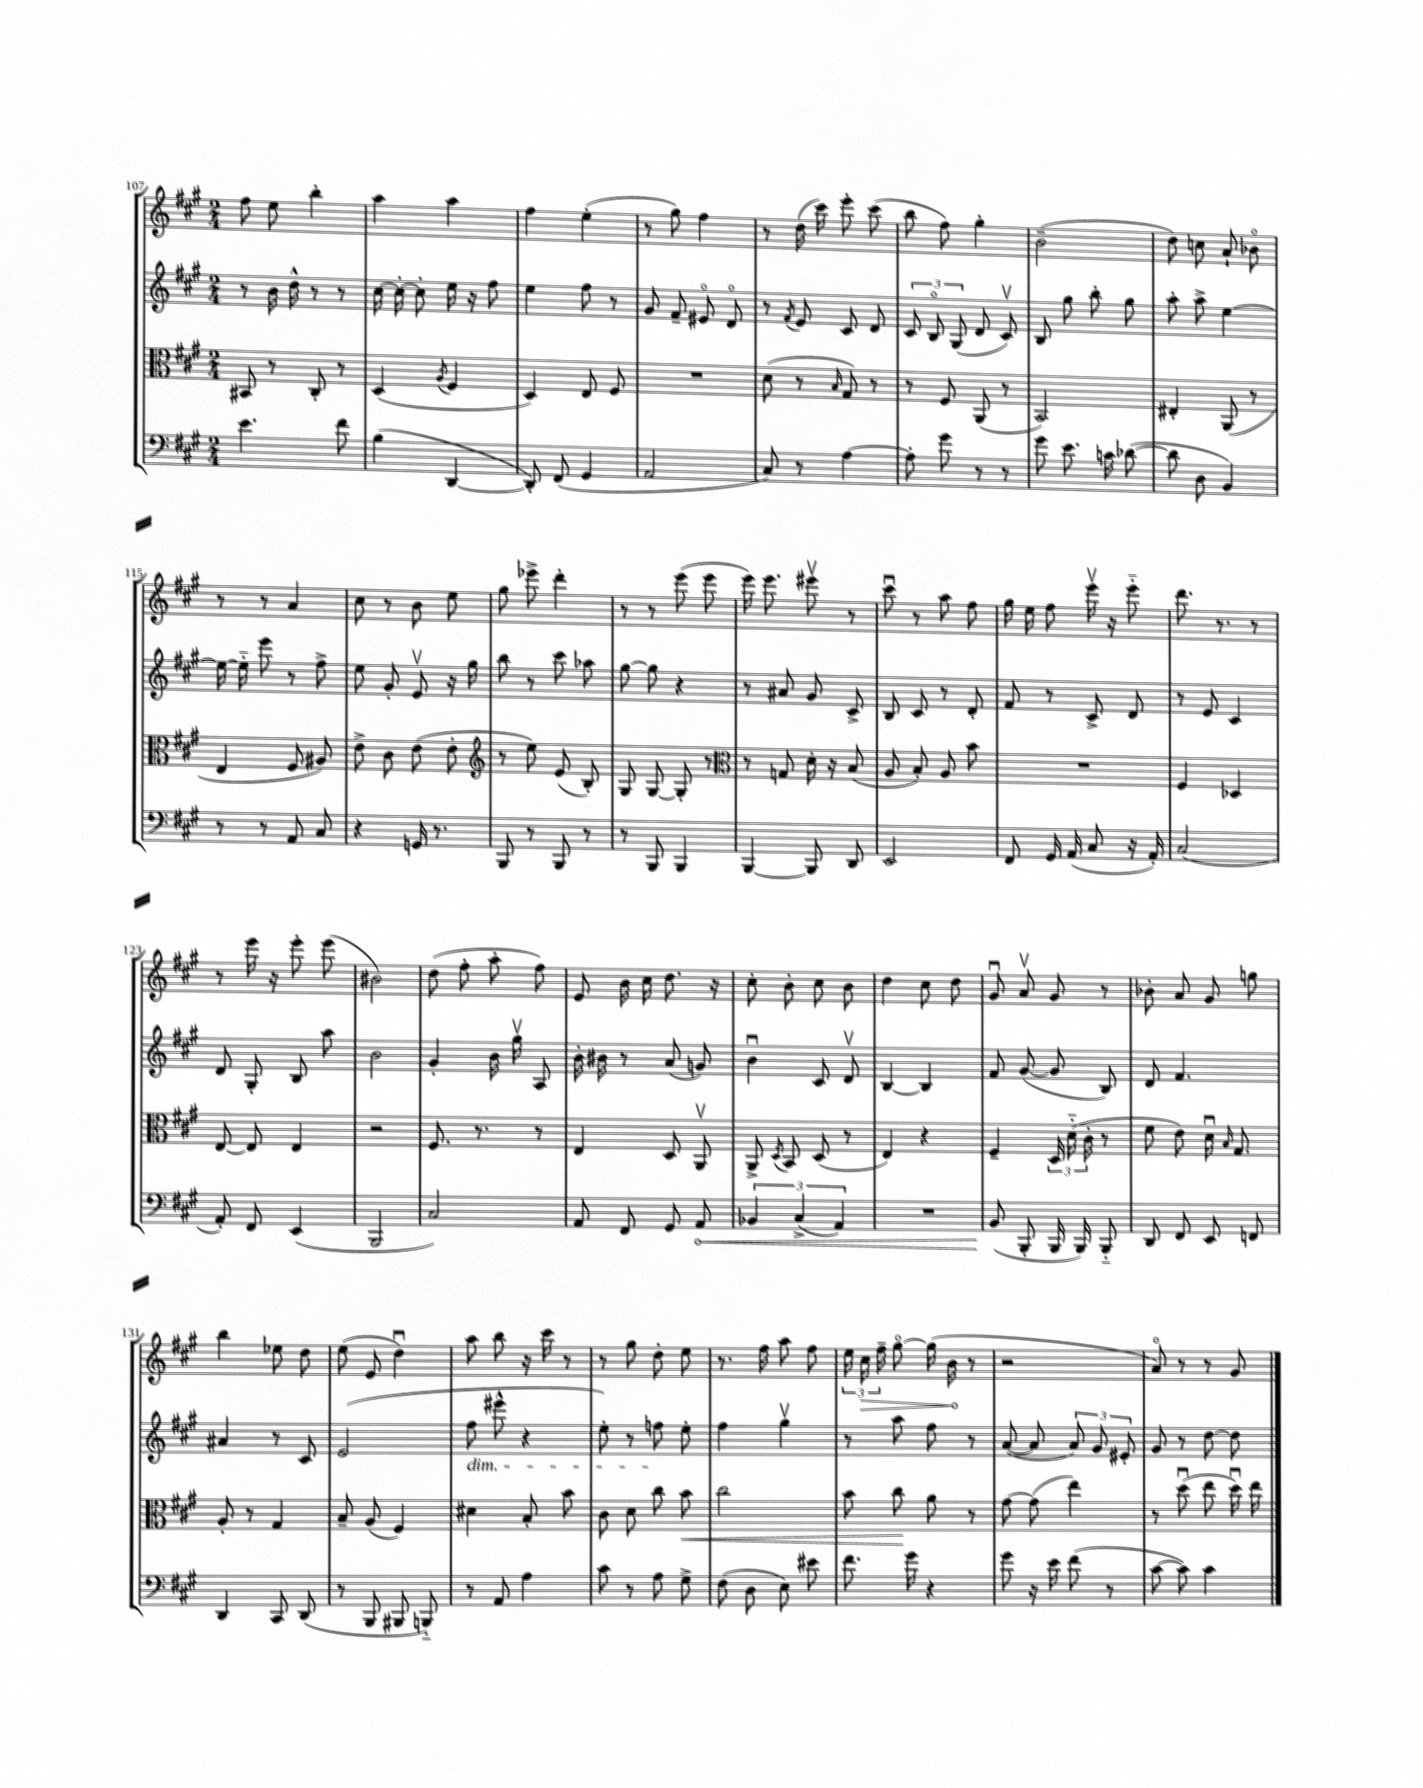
<<
\new StaffGroup <<
\new Staff = "s0" {
    \clef treble \key a \major \numericTimeSignature \time 2/4
    \autoBeamOff fis''8 e''8 b''4-. |
    a''4 a''4 |
    fis''4 e''4-.( |
    r8 gis''8) fis''4 |
    r8 d''16( cis'''16) e'''8-. cis'''8( |
    b''8 fis''8) gis''4-. |
    b'2--( |
    d''8) c''8 a'8-! bes'8\flageolet |
    r8 r8 a'4 |
    cis''8 r8 b'8 e''8 |
    gis''8 ees'''8-> d'''4-. |
    r8 r8 e'''8( e'''8 |
    e'''16) e'''8. eis'''8\upbow r8 |
    cis'''8\downbow r8 a''8 fis''8 |
    gis''16 e''16 fis''8 e'''16\upbow r16 e'''8-_ |
    d'''8. r8. r8 |
    r8 e'''16 r16 e'''8-. e'''8( |
    bis'2) |
    d''8( fis''8-. a''8-. fis''8) |
    e'8 b'16 cis''16 d''8. r16 |
    cis''8-. b'8-. cis''8 b'8 |
    d''4 cis''8 d''8 |
    gis'8\downbow a'8\upbow gis'8 r8 |
    bes'8-. a'8 gis'8 g''8 |
    b''4 ees''8 d''8 |
    e''8( e'8 d''4\downbow) |
    a''8 b''8 r16 cis'''16 r8 |
    r8 gis''8 d''8-. e''8 |
    r8. fis''16 a''8 fis''8 |
    \tuplet 3/2 { e''16 \once \override Hairpin.circled-tip = ##t cis''16\> fis''16-- } gis''8~\flageolet gis''16( b'16\! r8 |
    r2 |
    a'8\flageolet) r8 r8 gis'8 \bar "|." |
}
\new Staff = "s1" {
    \clef treble \key a \major \numericTimeSignature \time 2/4
    \autoBeamOff r8 b'16 d''16-^ r8 r8 |
    cis''16~ cis''16~-. cis''8-. e''16 r16 fis''8 |
    e''4 fis''8 r8 |
    gis'8 fis'8-- eis'8\flageolet d'8\flageolet |
    r8 \acciaccatura { fis'8 } e'8 cis'8 d'8 |
    \tuplet 3/2 { cis'8 b8\flageolet gis8( } d'8 cis'8\upbow) |
    b8 gis''8 b''8-. gis''8 |
    a''8-. a''8-> e''4~ |
    e''16~ e''16-_ e'''8 r8 fis''8-> |
    e''8 gis'8-. e'8\upbow r16 gis''16 |
    b''8 r8 cis'''8 aes''8 |
    gis''8~ gis''8 r4 |
    r8 ais'8 gis'8 cis'8-> |
    b8 cis'8 r8 d'8-. |
    fis'8 r8 cis'8-> d'8 |
    r8 e'8 cis'4 |
    d'8 gis8-. b8 a''8 |
    b'2 |
    gis'4-. b'16 gis''16\upbow a8 |
    b'16-. bis'16 r8 a'8( g'8) |
    b'4\downbow cis'8 d'8\upbow |
    b4~ b4 |
    fis'8 gis'8~( gis'8 b8) |
    d'8 fis'4. |
    ais'4 r8 cis'8 |
    e'2( |
    fis''8\dim eis'''8-^ r4 |
    e''8-.) r8 f''8\! e''8-. |
    fis''4 gis''4\upbow |
    r8 a''8 fis''8 r8 |
    a'8~( a'8 \tuplet 3/2 { a'8) gis'8 eis'8-. } |
    gis'8 r8 d''8~ d''8 \bar "|." |
}
\new Staff = "s2" {
    \clef alto \key a \major \numericTimeSignature \time 2/4
    \autoBeamOff bis,8 r8 cis8-. r8 |
    d4( \acciaccatura { a8 } fis4 |
    d4) e8 fis8 |
    R2 |
    d'8( r8 \grace { b16 } gis8) r8 |
    r8 fis8 a,8( r8 |
    b,2) |
    eis4-. a,8( r8 |
    e4 fis8 ais8) |
    e'8-> cis'8 e'8( e'8-. |
    \clef treble r8 e''8) e'8( b8-.) |
    gis8 gis8~ gis8-. r8 |
    \clef alto r8 g8 d'16-. r16 b8( |
    a8 b8-.) a8 b'8 |
    R2 |
    fis4 des4 |
    e8~ e8 e4 |
    r2 |
    fis8. r8. r8 |
    e4 d8 a,8\upbow |
    a,8-> \acciaccatura { d8 } b,8 d8( r8 |
    e4) r4 |
    fis4-- \tuplet 3/2 { d16 d'16-_( cis'16-. } r8 |
    fis'8 e'8) d'16\downbow \grace { b16 } gis8. |
    a8-. r8 gis4 |
    b8-- a8( fis4) |
    dis'4 b8-. b'8 |
    cis'8 d'8 cis''8 b'8\< |
    cis''2 |
    b'8 cis''8\! a'8 r8 |
    gis'8~ gis'8( e''4) |
    r8 d''8\downbow( e''8 d''16\downbow) e''16 \bar "|." |
}
\new Staff = "s3" {
    \clef bass \key a \major \numericTimeSignature \time 2/4
    \autoBeamOff e'4. fis'8 |
    b4( d,4~ |
    d,8-.) fis,8( gis,4 |
    a,2 |
    cis8) r8 a4~ |
    a8-. gis'8 r8 r8 |
    gis'8 e'8. c'16 des'8~( |
    des'8 d8 b,4) |
    r8 r8 a,8 cis8 |
    r4 g,16 r8. |
    b,,8 r8 b,,8 r8 |
    r8 b,,8 b,,4 |
    b,,4~ b,,8 d,8 |
    e,2 |
    fis,8 gis,16 a,16( cis8 r16 a,16-.) |
    cis2( |
    a,8-.) fis,8 e,4( |
    b,,2 |
    cis2) |
    a,8 fis,8 gis,8 \once \override Hairpin.circled-tip = ##t a,8\< |
    \tuplet 3/2 { bes,4 cis4->( a,4) } |
    R2 |
    b,8\!( b,,8-. b,,16 b,,16) b,,8-_ |
    d,8 fis,8 e,8 f,8 |
    d,4 cis,8 d,8( |
    r8 b,,8 bis,,8 b,,8-_) |
    r8 a,8 a4 |
    cis'8 r8 a8 gis8-> |
    fis8( d8 e8) eis'8 |
    fis'8. gis'16 r4 |
    gis'8 r16 e'16 fis'8( r8 |
    cis'8~ cis'8) cis'4 \bar "|." |
}
>>
>>
\layout { \context { \Score currentBarNumber = #107 } }
